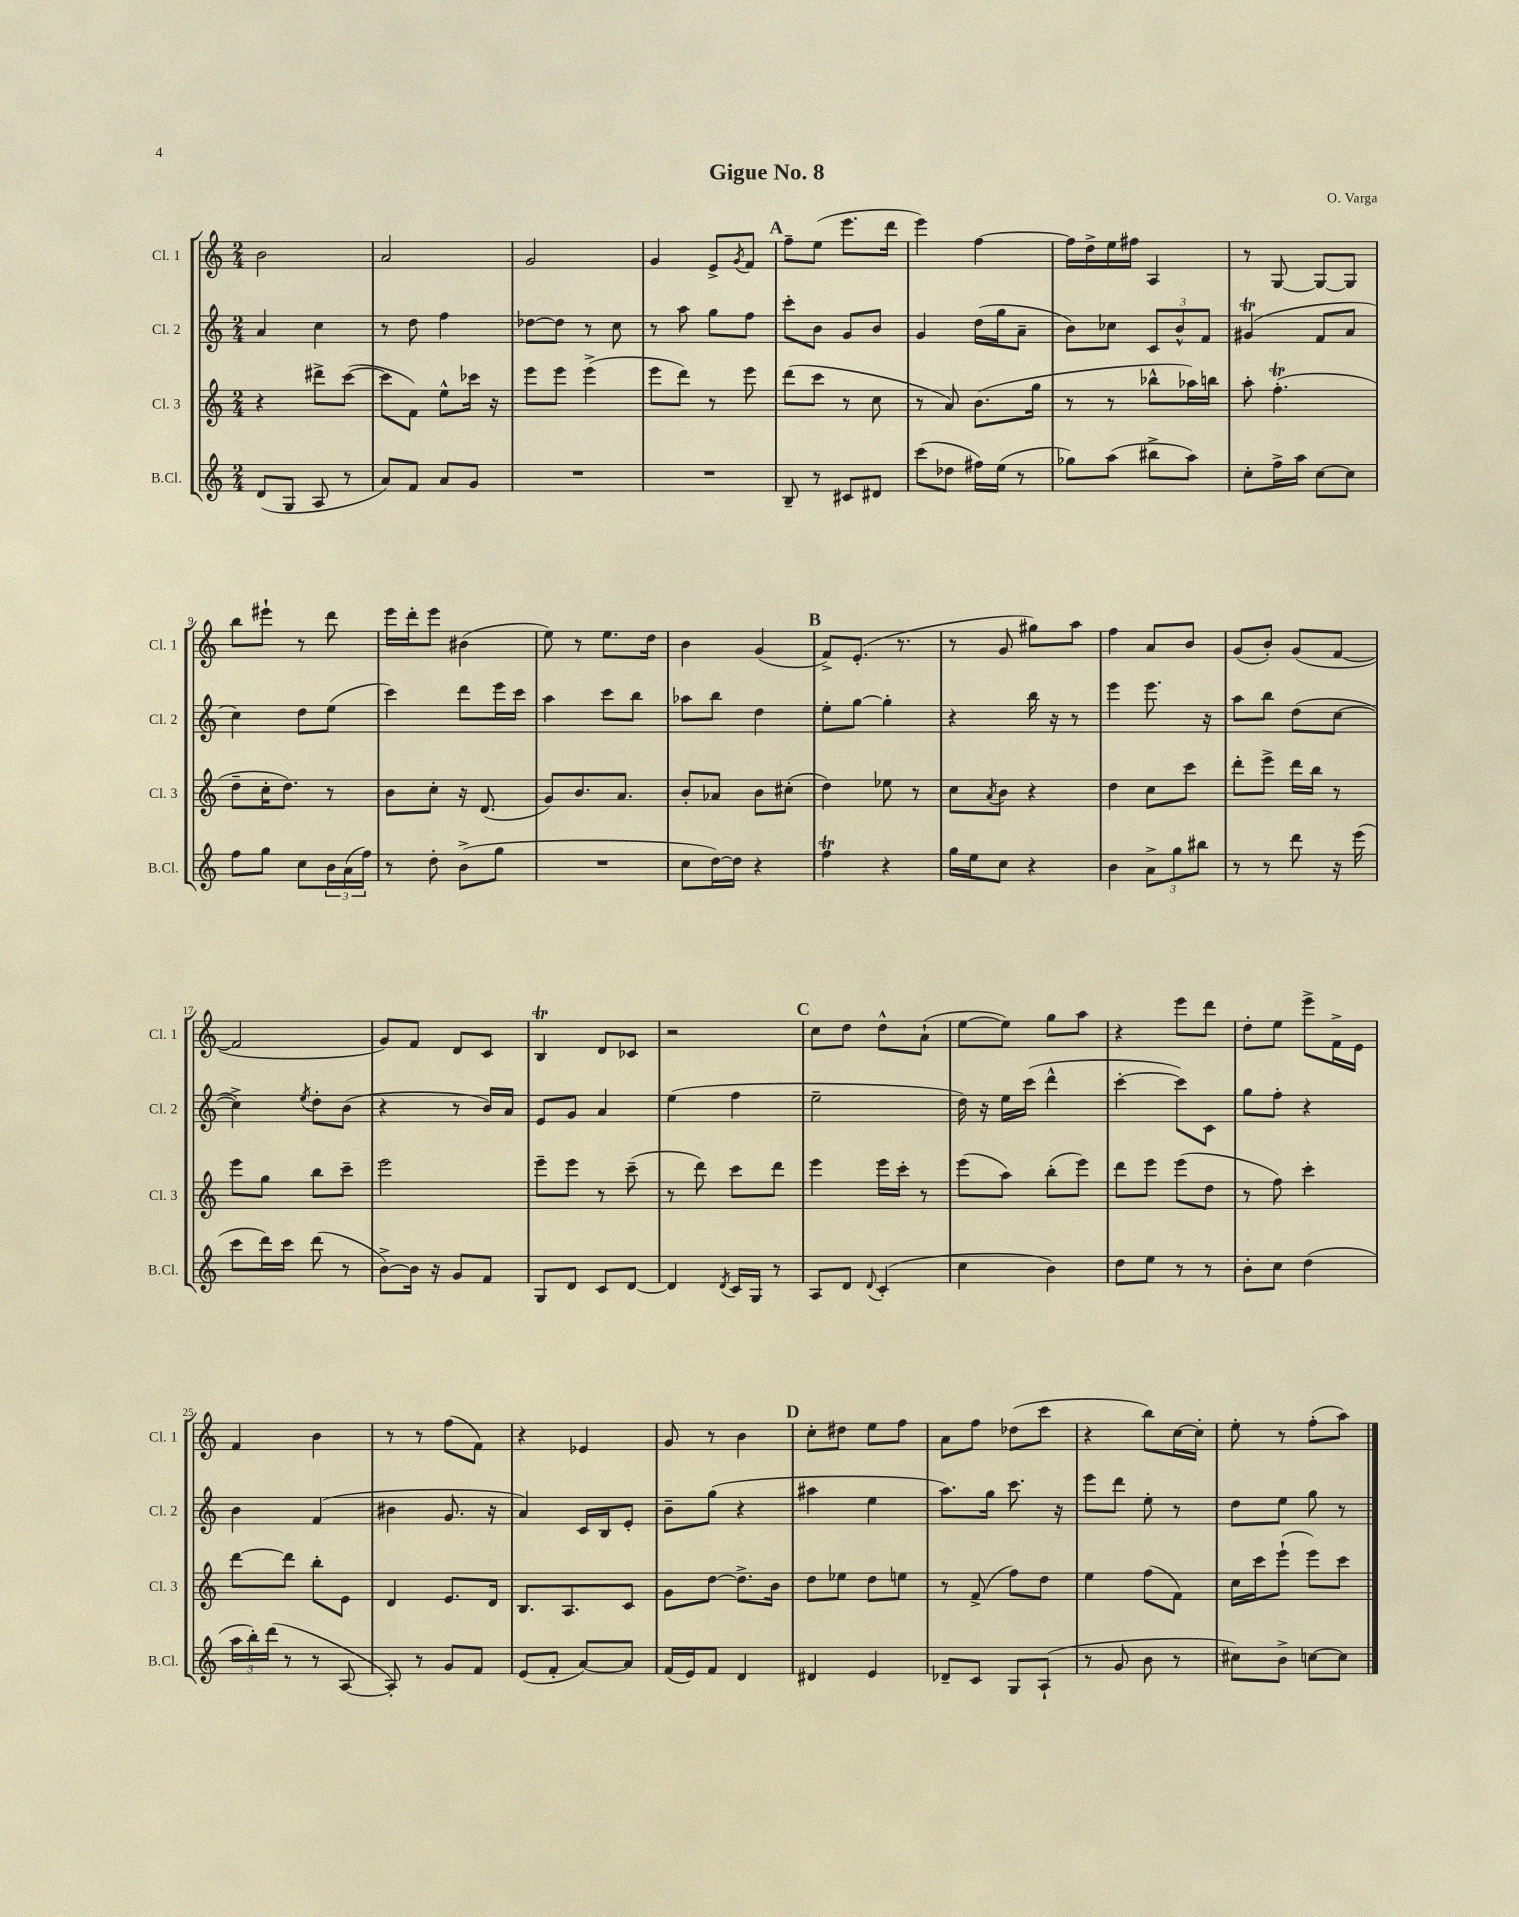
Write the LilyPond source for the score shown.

\header { title = "Gigue No. 8" composer = "O. Varga" }
<<
\new StaffGroup <<
\new Staff = "s0" \with { instrumentName = "Cl. 1" shortInstrumentName = "Cl. 1" } {
    \clef treble \key c \major \numericTimeSignature \time 2/4
    b'2 |
    a'2 |
    g'2 |
    g'4 e'8-> \acciaccatura { g'8 } f'8 |
    \mark \markup { \bold "A" } f''8-- e''8( e'''8. d'''16 |
    e'''4) f''4~ |
    f''16 d''16-> e''16 fis''16 a4 |
    r8 g8~ g8~ g8 |
    b''8 eis'''8-! r8 d'''8 |
    e'''16 d'''16-. e'''8 bis'4( |
    e''8) r8 e''8. d''16 |
    b'4 g'4( |
    \mark \markup { \bold "B" } f'8->) e'8.-.( r8. |
    r8 g'8 gis''8) a''8 |
    f''4 a'8 b'8 |
    g'8( b'8-.) g'8( f'8~ |
    f'2 |
    g'8) f'8 d'8 c'8 |
    b4\trill d'8 ces'8 |
    r2 |
    \mark \markup { \bold "C" } c''8 d''8 d''8-^ a'8-!( |
    e''8~ e''8) g''8 a''8 |
    r4 e'''8 d'''8 |
    d''8-. e''8 e'''8-> f'16-> e'16 |
    f'4 b'4 |
    r8 r8 f''8( f'8) |
    r4 ees'4 |
    g'8 r8 b'4 |
    \mark \markup { \bold "D" } c''8-. dis''8 e''8 f''8 |
    a'8 f''8 des''8( c'''8 |
    r4 b''8) c''16~ c''16-. |
    e''8-. r8 f''8-.( a''8) \bar "|." |
}
\new Staff = "s1" \with { instrumentName = "Cl. 2" shortInstrumentName = "Cl. 2" } {
    \clef treble \key c \major \numericTimeSignature \time 2/4
    a'4 c''4 |
    r8 d''8 f''4 |
    des''8~ des''8 r8 c''8 |
    r8 a''8 g''8 f''8 |
    \mark \markup { \bold "A" } c'''8-. b'8 g'8 b'8 |
    g'4 d''16( g''16 a'8-- |
    b'8) ces''8 \tuplet 3/2 { c'8 b'8-^ f'8 } |
    gis'4\trill( f'8 a'8 |
    c''4) d''8 e''8( |
    c'''4) d'''8 e'''16 c'''16 |
    a''4 c'''8 b''8 |
    aes''8 b''8 d''4 |
    \mark \markup { \bold "B" } e''8-. g''8~ g''4-. |
    r4 b''16 r16 r8 |
    e'''4 e'''8. r16 |
    a''8 b''8 d''8( c''8~ |
    c''4->) \acciaccatura { e''8 } d''8-. b'8( |
    r4 r8 b'16) a'16 |
    e'8 g'8 a'4 |
    e''4( f''4 |
    \mark \markup { \bold "C" } e''2-- |
    d''16) r16 e''16 c'''16( d'''4-^ |
    c'''4~-. c'''8) c'8 |
    g''8 f''8-. r4 |
    b'4 f'4( |
    bis'4 g'8. r16 |
    a'4) c'16 b16 e'8-. |
    b'8-- g''8( r4 |
    \mark \markup { \bold "D" } ais''4 e''4 |
    a''8.) g''16 c'''8. r16 |
    e'''8 d'''8 e''8-. r8 |
    d''8 e''8 g''8 r8 \bar "|." |
}
\new Staff = "s2" \with { instrumentName = "Cl. 3" shortInstrumentName = "Cl. 3" } {
    \clef treble \key c \major \numericTimeSignature \time 2/4
    r4 dis'''8-> c'''8~( |
    c'''8 f'8) e''8-^ ces'''16 r16 |
    e'''8 e'''8 e'''4->( |
    e'''8 d'''8) r8 e'''8 |
    \mark \markup { \bold "A" } d'''8( c'''8 r8 c''8 |
    r8 a'8) b'8.( g''16 |
    r8 r8 bes''8-^ aes''16) b''16 |
    a''8-. f''4.-.\trill( |
    d''8-- c''16-. d''8.) r8 |
    b'8 c''8-. r16 d'8.( |
    g'8) b'8. a'8. |
    b'8-. aes'8 b'8 cis''8-.( |
    \mark \markup { \bold "B" } d''4) ees''8 r8 |
    c''8 \acciaccatura { a'8 } b'8 r4 |
    d''4 c''8 c'''8 |
    d'''8-. e'''8-> d'''16 b''16 r8 |
    e'''8 g''8 b''8 c'''8-- |
    e'''2 |
    e'''8-- e'''8 r8 c'''8--( |
    r8 d'''8) c'''8 d'''8 |
    \mark \markup { \bold "C" } e'''4 e'''16 c'''16-. r8 |
    e'''8( a''8) b''8-.( e'''8) |
    d'''8 e'''8 e'''8( d''8 |
    r8 f''8) c'''4-. |
    d'''8~ d'''8 b''8-. e'8 |
    d'4 e'8. d'16 |
    b8. a8. c'8 |
    g'8 d''8~ d''8.-> b'16 |
    \mark \markup { \bold "D" } d''8 ees''8 d''8 e''8 |
    r8 f'8->( f''8) d''8 |
    e''4 f''8( f'8) |
    c''16 c'''16 e'''8-!( e'''8) c'''8 \bar "|." |
}
\new Staff = "s3" \with { instrumentName = "B.Cl." shortInstrumentName = "B.Cl." } {
    \clef treble \key c \major \numericTimeSignature \time 2/4
    d'8( g8 a8 r8 |
    a'8) f'8 a'8 g'8 |
    R2 |
    R2 |
    \mark \markup { \bold "A" } b8-- r8 cis'8 dis'8 |
    c'''8( des''8 fis''16) e''16( r8 |
    ges''8) a''8( bis''8-> a''8) |
    c''8-. f''16-> a''16 c''8~ c''8 |
    f''8 g''8 c''8 \tuplet 3/2 { b'16 a'16( f''16) } |
    r8 d''8-. b'8->( g''8 |
    R2 |
    c''8 d''16~) d''16 r4 |
    \mark \markup { \bold "B" } f''4\trill r4 |
    g''16 e''16 c''8 r4 |
    b'4 \tuplet 3/2 { a'8-> g''8 bis''8 } |
    r8 r8 d'''8 r16 e'''16( |
    c'''8 d'''16) c'''16 d'''8( r8 |
    b'8~->) b'16 r16 g'8 f'8 |
    g8 d'8 c'8 d'8~ |
    d'4 \acciaccatura { d'8 } c'16 g16 r8 |
    \mark \markup { \bold "C" } a8 d'8 \appoggiatura { d'8 } c'4-.( |
    c''4 b'4) |
    d''8 e''8 r8 r8 |
    b'8-. c''8 d''4( |
    \tuplet 3/2 { a''16 b''16-.) d'''16( } r8 r8 a8~ |
    a8-.) r8 g'8 f'8 |
    e'8( f'8-. a'8~) a'8 |
    f'16( e'16) f'8 d'4 |
    \mark \markup { \bold "D" } dis'4 e'4 |
    des'8-- c'8 g8 a8-!( |
    r8 g'8 b'8 r8 |
    cis''8) b'8-> c''8~ c''8 \bar "|." |
}
>>
>>
